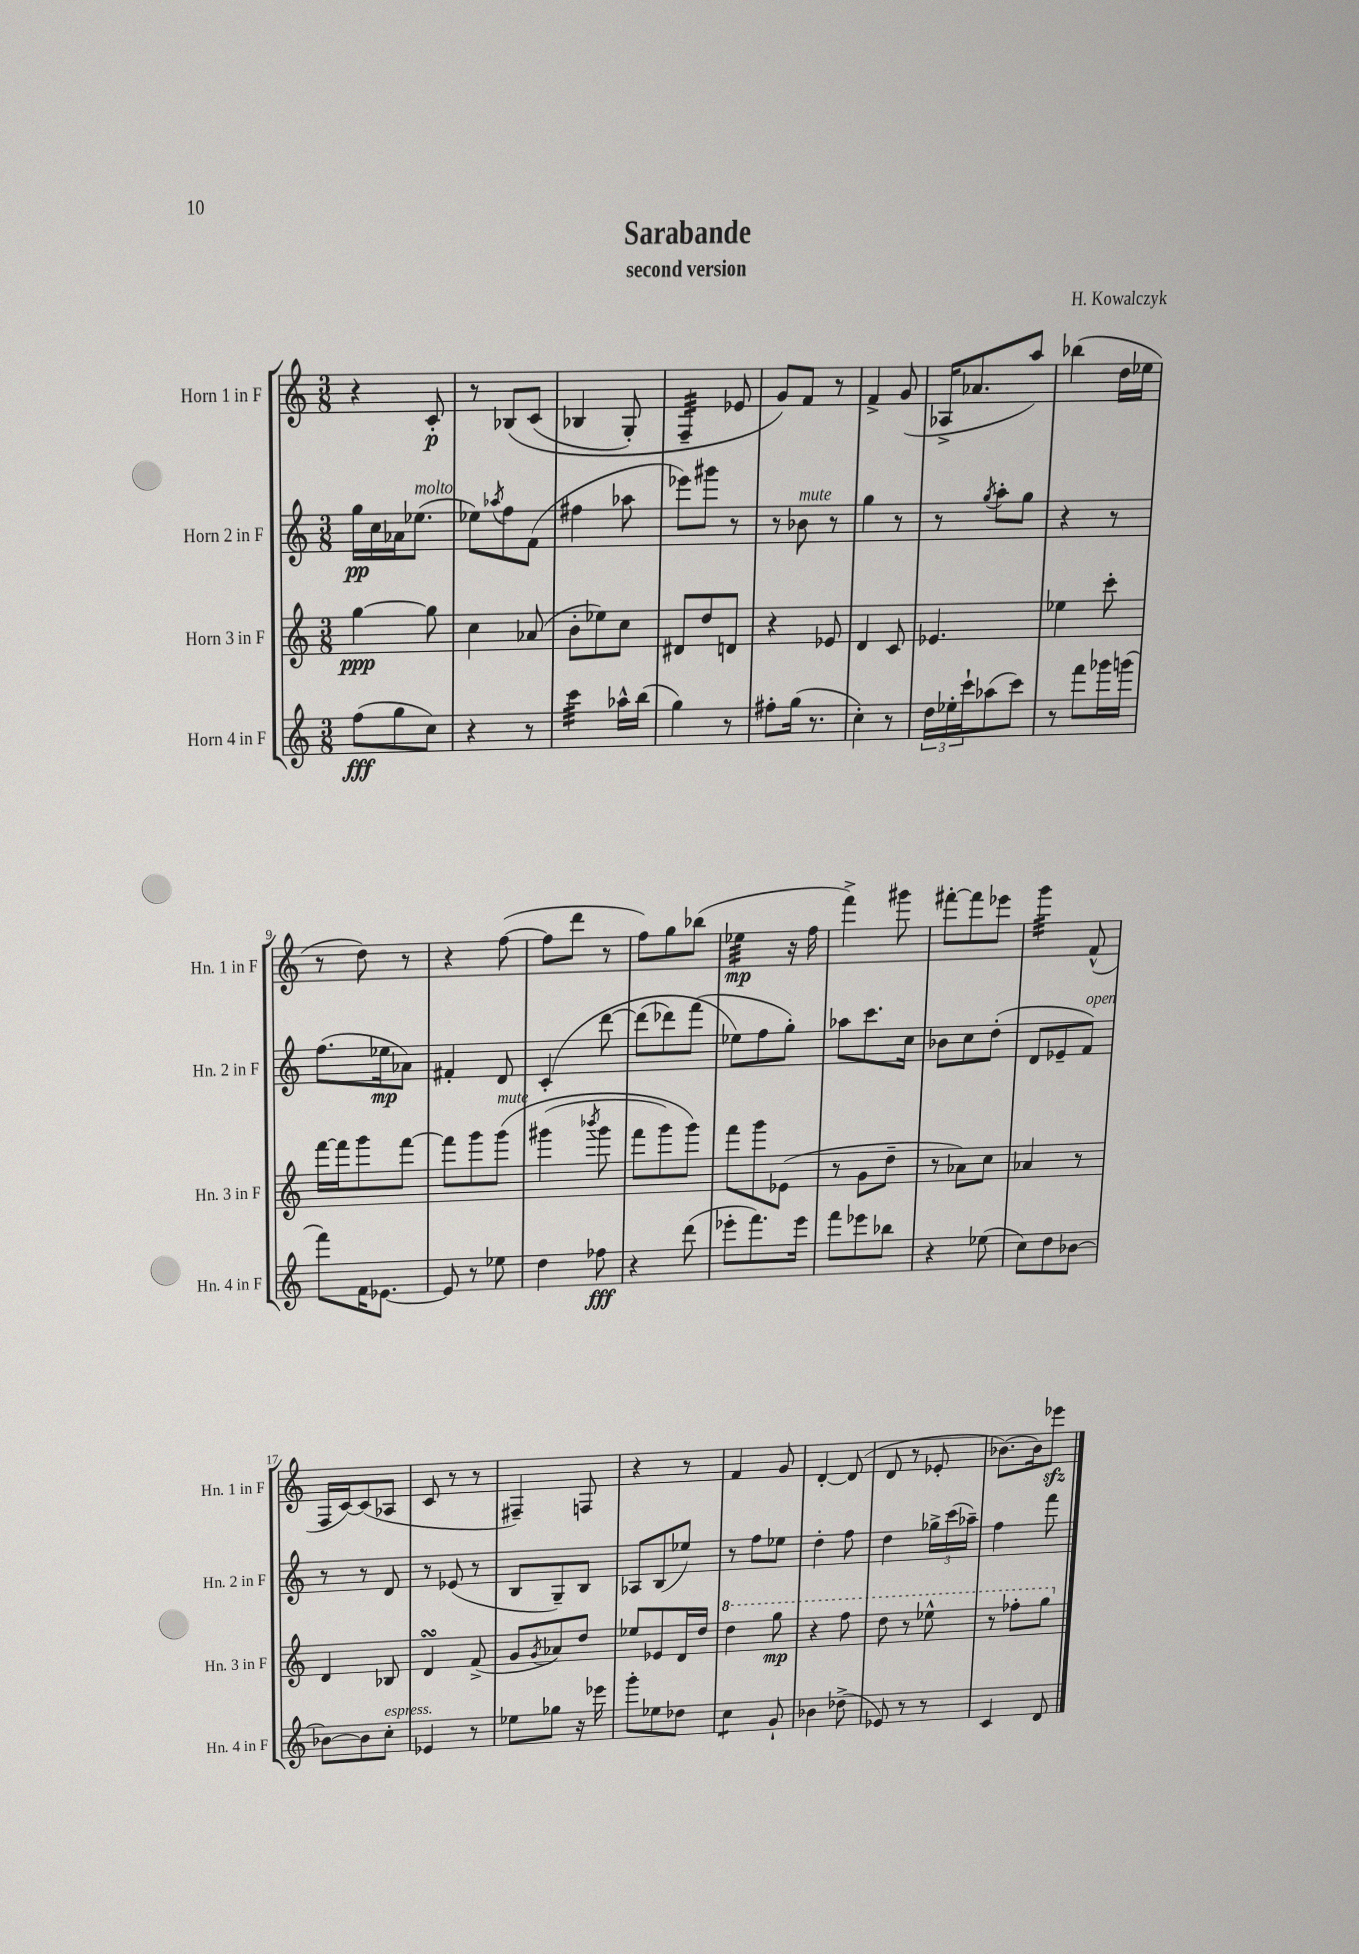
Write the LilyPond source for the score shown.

\header { title = "Sarabande" composer = "H. Kowalczyk" subtitle = "second version" }
<<
\new StaffGroup <<
\new Staff = "s0" \with { instrumentName = "Horn 1 in F" shortInstrumentName = "Hn. 1 in F" } {
    \clef treble \key c \major \numericTimeSignature \time 3/8
    r4 c'8-.\p |
    r8 bes8\( c'8( |
    bes4 g8-.) |
    f4:32-- ees'8 |
    g'8\) f'8 r8 |
    f'4-> g'8( |
    aes16-> aes'8. a''8) |
    bes''4( d''16 ees''16 |
    r8 d''8) r8 |
    r4 f''8~( |
    f''8 d'''8 r8 |
    f''8) g''8 bes''8( |
    ees''4:32\mp r16 f''16 |
    f'''4->) gis'''8 |
    fis'''8~-. fis'''8 ees'''8 |
    g'''4:32 f'8-^( |
    f16 c'16~) c'8( aes8 |
    c'8 r8 r8 |
    fis4--) f8 |
    r4 r8 |
    f'4 g'8 |
    d'4~-. d'8( |
    d'8 r8 ees'8-. |
    bes'8.~) bes'16 ees'''8\sfz \bar "|." |
}
\new Staff = "s1" \with { instrumentName = "Horn 2 in F" shortInstrumentName = "Hn. 2 in F" } {
    \clef treble \key c \major \numericTimeSignature \time 3/8
    g''16\pp c''16 aes'16 ees''8.^\markup { \italic "molto" }( |
    ees''8) \acciaccatura { aes''8 } f''8 f'8( |
    fis''4 aes''8 |
    ees'''8) gis'''8 r8 |
    r8 bes'8^\markup { \italic "mute" } r8 |
    g''4 r8 |
    r8 \acciaccatura { g''8 } a''8-. g''8 |
    r4 r8 |
    f''8.( ees''16\mp aes'8) |
    fis'4-. d'8 |
    c'4-.\( d'''8~ |
    d'''8( des'''8) f'''8( |
    ees''8\) f''8 g''8-.) |
    aes''8 c'''8. c''16 |
    bes'8 c''8 d''8-.( |
    d'8 ees'8-- f'8^\markup { \italic "open" }) |
    r8 r8 d'8 |
    r8 ees'8( r8 |
    b8 g8--) b8 |
    aes8 b8( ees''8) |
    r8 f''8 ees''8 |
    d''4-. f''8 |
    d''4 \tuplet 3/2 { ges''16-> c'''16( aes''16--) } |
    f''4 f'''8 \bar "|." |
}
\new Staff = "s2" \with { instrumentName = "Horn 3 in F" shortInstrumentName = "Hn. 3 in F" } {
    \clef treble \key c \major \numericTimeSignature \time 3/8
    g''4~\ppp g''8 |
    c''4 aes'8( |
    b'8-. ees''8) c''8 |
    dis'8 d''8 d'8 |
    r4 ees'8 |
    d'4 c'8 |
    ees'4. |
    ees''4 c'''8-. |
    f'''16~ f'''16 g'''8 f'''8~ |
    f'''8 g'''8 g'''8^\markup { \italic "mute" }\( |
    gis'''4( \acciaccatura { bes'''8 } gis'''8 |
    f'''8 g'''8) g'''8\) |
    f'''8 g'''8 ees'8( |
    r8 g'8 d''8-- |
    r8 aes'8) c''8 |
    aes'4 r8 |
    d'4 bes8 |
    d'4\turn f'8->( |
    g'8 \acciaccatura { g'8 } aes'8) d''8 |
    ees''8 ees'8 d'16 d''16 |
    \ottava #1 d'''4 g'''8\mp |
    r4 f'''8 |
    d'''8 r8 ees'''8-^ |
    r8 fes'''8-. g'''8 \ottava #0 \bar "|." |
}
\new Staff = "s3" \with { instrumentName = "Horn 4 in F" shortInstrumentName = "Hn. 4 in F" } {
    \clef treble \key c \major \numericTimeSignature \time 3/8
    f''8\fff( g''8 c''8) |
    r4 r8 |
    c'''4:32 aes''16-^ b''16( |
    g''4) r8 |
    fis''8-. g''16( r8. |
    c''4-.) r8 |
    \tuplet 3/2 { d''16 ees''16-. c'''16-! } aes''8( c'''8) |
    r8 f'''8 ges'''16 g'''16( |
    f'''8) f'16 ees'8.~ |
    ees'8 r8 ees''8 |
    d''4 fes''8\fff |
    r4 d'''8( |
    ees'''8-. f'''8.) ees'''16 |
    f'''8 ees'''8 bes''8 |
    r4 ees''8( |
    c''8) d''8 bes'8~ |
    bes'8~ bes'8 c''8-.^\markup { \italic "espress." } |
    ees'4 r8 |
    ees''8 ges''8 r16 ees'''16 |
    g'''8-. ees''8 des''8 |
    c''4:8 g'8-! |
    bes'4 des''8->( |
    ees'8) r8 r8 |
    c'4 d'8 \bar "|." |
}
>>
>>
